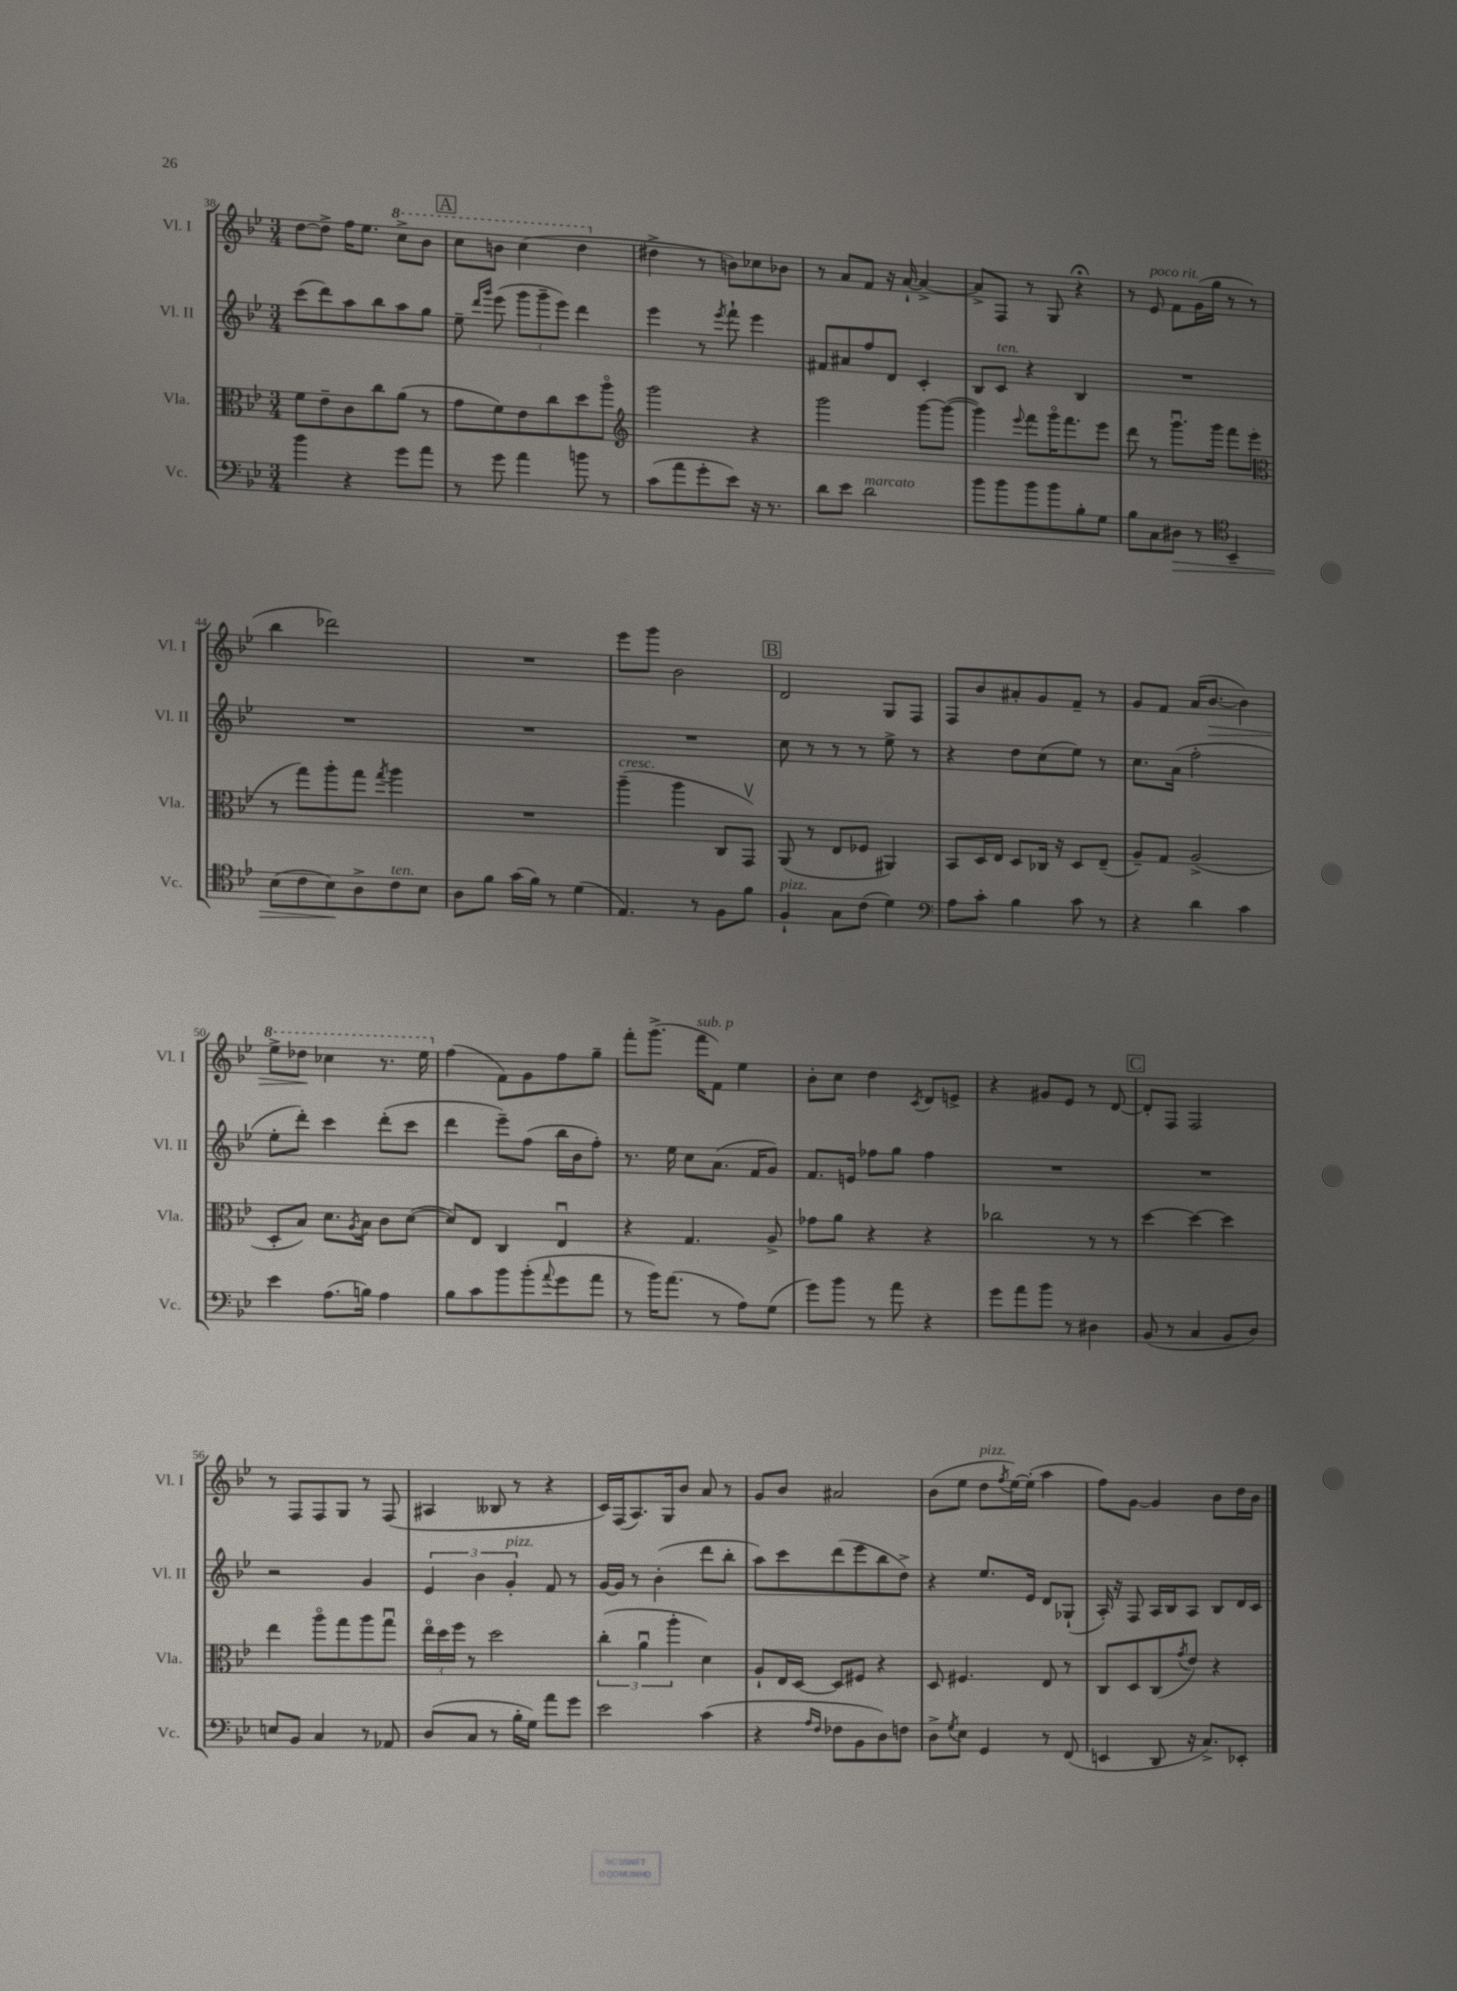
<<
\new StaffGroup <<
\new Staff = "s0" \with { instrumentName = "Vl. I" shortInstrumentName = "Vl. I" } {
    \clef treble \key bes \major \numericTimeSignature \time 3/4
    d''8~ d''8-> f''16 ees''8. \ottava #1 c'''8-> bes''8 |
    \mark \markup { \box "A" } c'''8 b''8 c'''4( d'''4 \ottava #0 |
    dis''4-> r8 b'8) ces''8 bes'8 |
    r8 a'8 f'8 r16 a'16~-! a'4~-> |
    a'8-> f8 r8 g8 r4\fermata |
    r8 ees'8^\markup { \italic "poco rit." } f'8 g'16( g''16 r8 r8 |
    bes''4 des'''2) |
    R2. |
    ees'''8 g'''8 bes'2 |
    \mark \markup { \box "B" } d'2 g8 f8 |
    f8 bes'8 ais'8-. g'8 f'8-- r8 |
    g'8 f'8 a'16( bes'8.~\> bes'4) |
    \ottava #1 ees'''8-> des'''8\! ces'''4 r8. ees'''16 \ottava #0 |
    f''4( f'8) g'8 f''8 g''8-- |
    f'''8-. g'''8.->( f'''16^\markup { \italic "sub. p" } f'8) ees''4 |
    bes'8-. c''8 d''4 \acciaccatura { c'8 } d'8 e'8-> |
    r4 gis'8 ees'8 r8 d'8~ |
    \mark \markup { \box "C" } d'8-. f8 f2 |
    r8 f8 f8 g8 r8 f8( |
    ais4 beses8 r8 r4 |
    c'16) f16( a8.) g16 bes'8 a'8 r8 |
    g'8 bes'8 ais'2 |
    bes'8( ees''8 d''8^\markup { \italic "pizz." } \acciaccatura { f''8 } ees''16~) ees''16-.( a''4 |
    f''8) g'8~ g'4 bes'8 d''16 bes'16 \bar "|." |
}
\new Staff = "s1" \with { instrumentName = "Vl. II" shortInstrumentName = "Vl. II" } {
    \clef treble \key bes \major \numericTimeSignature \time 3/4
    c'''8( d'''8) a''8 bes''8 a''8 g''8 |
    \mark \markup { \box "A" } ees''8-- \grace { d'''16 g'''16 } ees'''8( \tuplet 3/2 { g'''8 g'''8-- ees'''8) } d'''4 |
    ees'''4 r8 \acciaccatura { ees'''8 } f'''8-! ees'''4 |
    fis'8 ais'8 f''8 d'8 c'4-. |
    bes8 c'8^\markup { \italic "ten." } r4 bes4 |
    R2. |
    R2. |
    R2. |
    R2. |
    \mark \markup { \box "B" } c''8 r8 r8 r8 ees''8-> r8 |
    r4 d''8 c''8( ees''8) r8 |
    c''8. a'16( f''2-. |
    ees''8-. d'''8-.) c'''4 d'''8-.( c'''8 |
    d'''4 ees'''8--) f''8( bes''16 bes'16 f''8-.) |
    r8. ees''16 c''8 a'8.( f'16 g'8) |
    f'8. e'16 fes''8 g''8 fes''4 |
    R2. |
    \mark \markup { \box "C" } R2. |
    r2 g'4 |
    \tuplet 3/2 { ees'4 bes'4 g'4-.^\markup { \italic "pizz." } } f'8 r8 |
    g'16~ g'16 r8 bes'4-.( d'''8 bes''8-. |
    a''8) c'''8 d'''8( ees'''8 bes''8 d''8->) |
    r4 ees''8. ees'16 d'8 ges8-!( |
    a16-.) r16 f8 a16 bes16 a8 bes8 d'16 c'16 \bar "|." |
}
\new Staff = "s2" \with { instrumentName = "Vla." shortInstrumentName = "Vla." } {
    \clef alto \key bes \major \numericTimeSignature \time 3/4
    f'8 ees'8-- c'8 c''8 a'8( r8 |
    \mark \markup { \box "A" } g'8 f'8) ees'8 c''8 d''8 a''8\flageolet |
    \clef treble g'''2 r4 |
    g'''2 g'''8~ g'''8~( |
    g'''4) \appoggiatura { ees'''8 } f'''8 g'''16\flageolet f'''8. ees'''8 |
    d'''8 r8 g'''8.\downbow g'''16 f'''8 ees'''8( |
    \clef alto r8 g''8) a''8-. g''8 \acciaccatura { g''8 } a''4 |
    R2. |
    a''4--^\markup { \italic "cresc." }( a''4 c8 g,8\upbow) |
    \mark \markup { \box "B" } a,8( r8 ees8 fes8 ais,4) |
    bes,8 d16 ees16 d8 ces16 r16 d8 ees8--( |
    a8--) g8 a2->( |
    d8-. bes8) d'8. \acciaccatura { a8 } bes16 c'8 d'8~( |
    d'8) ees8 c4 ees4\downbow |
    r4 g4. a8-> |
    ges'8 a'8 r4 r4 |
    ces''2 r8 r8 |
    \mark \markup { \box "C" } d''4~ d''4~ d''4 |
    ees''4 a''8\flageolet g''8 a''8 g''8\downbow |
    \tuplet 3/2 { ees''16\flageolet d''16 f''16 } r8 d''2 |
    \tuplet 3/2 { c''4-.( a'4\downbow a''4-. } d'4) |
    a8-! ees16 d16~ d8 fis8 r4 |
    d8 fis4. ees8 r8 |
    c8 d8 c8( \acciaccatura { g'8 } ees'8) r4 \bar "|." |
}
\new Staff = "s3" \with { instrumentName = "Vc." shortInstrumentName = "Vc." } {
    \clef bass \key bes \major \numericTimeSignature \time 3/4
    bes'4 r4 g'8 a'8 |
    \mark \markup { \box "A" } r8 g'8 a'4 b'8 r8 |
    c'8( a'8 g'8-. ees'8) r16 r8. |
    d'8 ees'8 d'2^\markup { \italic "marcato" } |
    bes'8 bes'8 bes'8 bes'8 bes8-. g8 |
    bes8 c8 dis8\> r8 \clef tenor bes,4-- |
    bes8( c'8 bes8\!) a8-> c'8^\markup { \italic "ten." } bes8 |
    a8 f'8 g'16( f'16) r8 d'4( |
    ees4.) r8 f8 f'8 |
    \mark \markup { \box "B" } f4-!^\markup { \italic "pizz." } g8 c'8( d'4) |
    \clef bass a8 c'8-. bes4 c'8 r8 |
    r4 d'4 c'4 |
    ees'4 a8.( b16) a4 |
    bes8 c'8 bes'8 bes'8-.( \appoggiatura { a'8 } g'8 a'8 |
    r8 bes'16) a'8.( r8 a8) g8( |
    g'8) bes'8 r8 a'8 r4 |
    g'8 a'8 bes'8 r8 dis4 |
    \mark \markup { \box "C" } bes,8( r8 c4 bes,8 d8) |
    e8 bes,8 c4 r8 aes,8 |
    d8( c8 r8 bes16-. g16) a'8 g'8 |
    ees'2 c'4( |
    r4 \grace { a16 f16 } fes8 bes,8 d8) f8 |
    d8-> \acciaccatura { g8 } ees8 g,4 r8 f,8( |
    e,4 d,8 r16 c8.->) ees,8-. \bar "|." |
}
>>
>>
\layout { \context { \Score currentBarNumber = #38 } }
